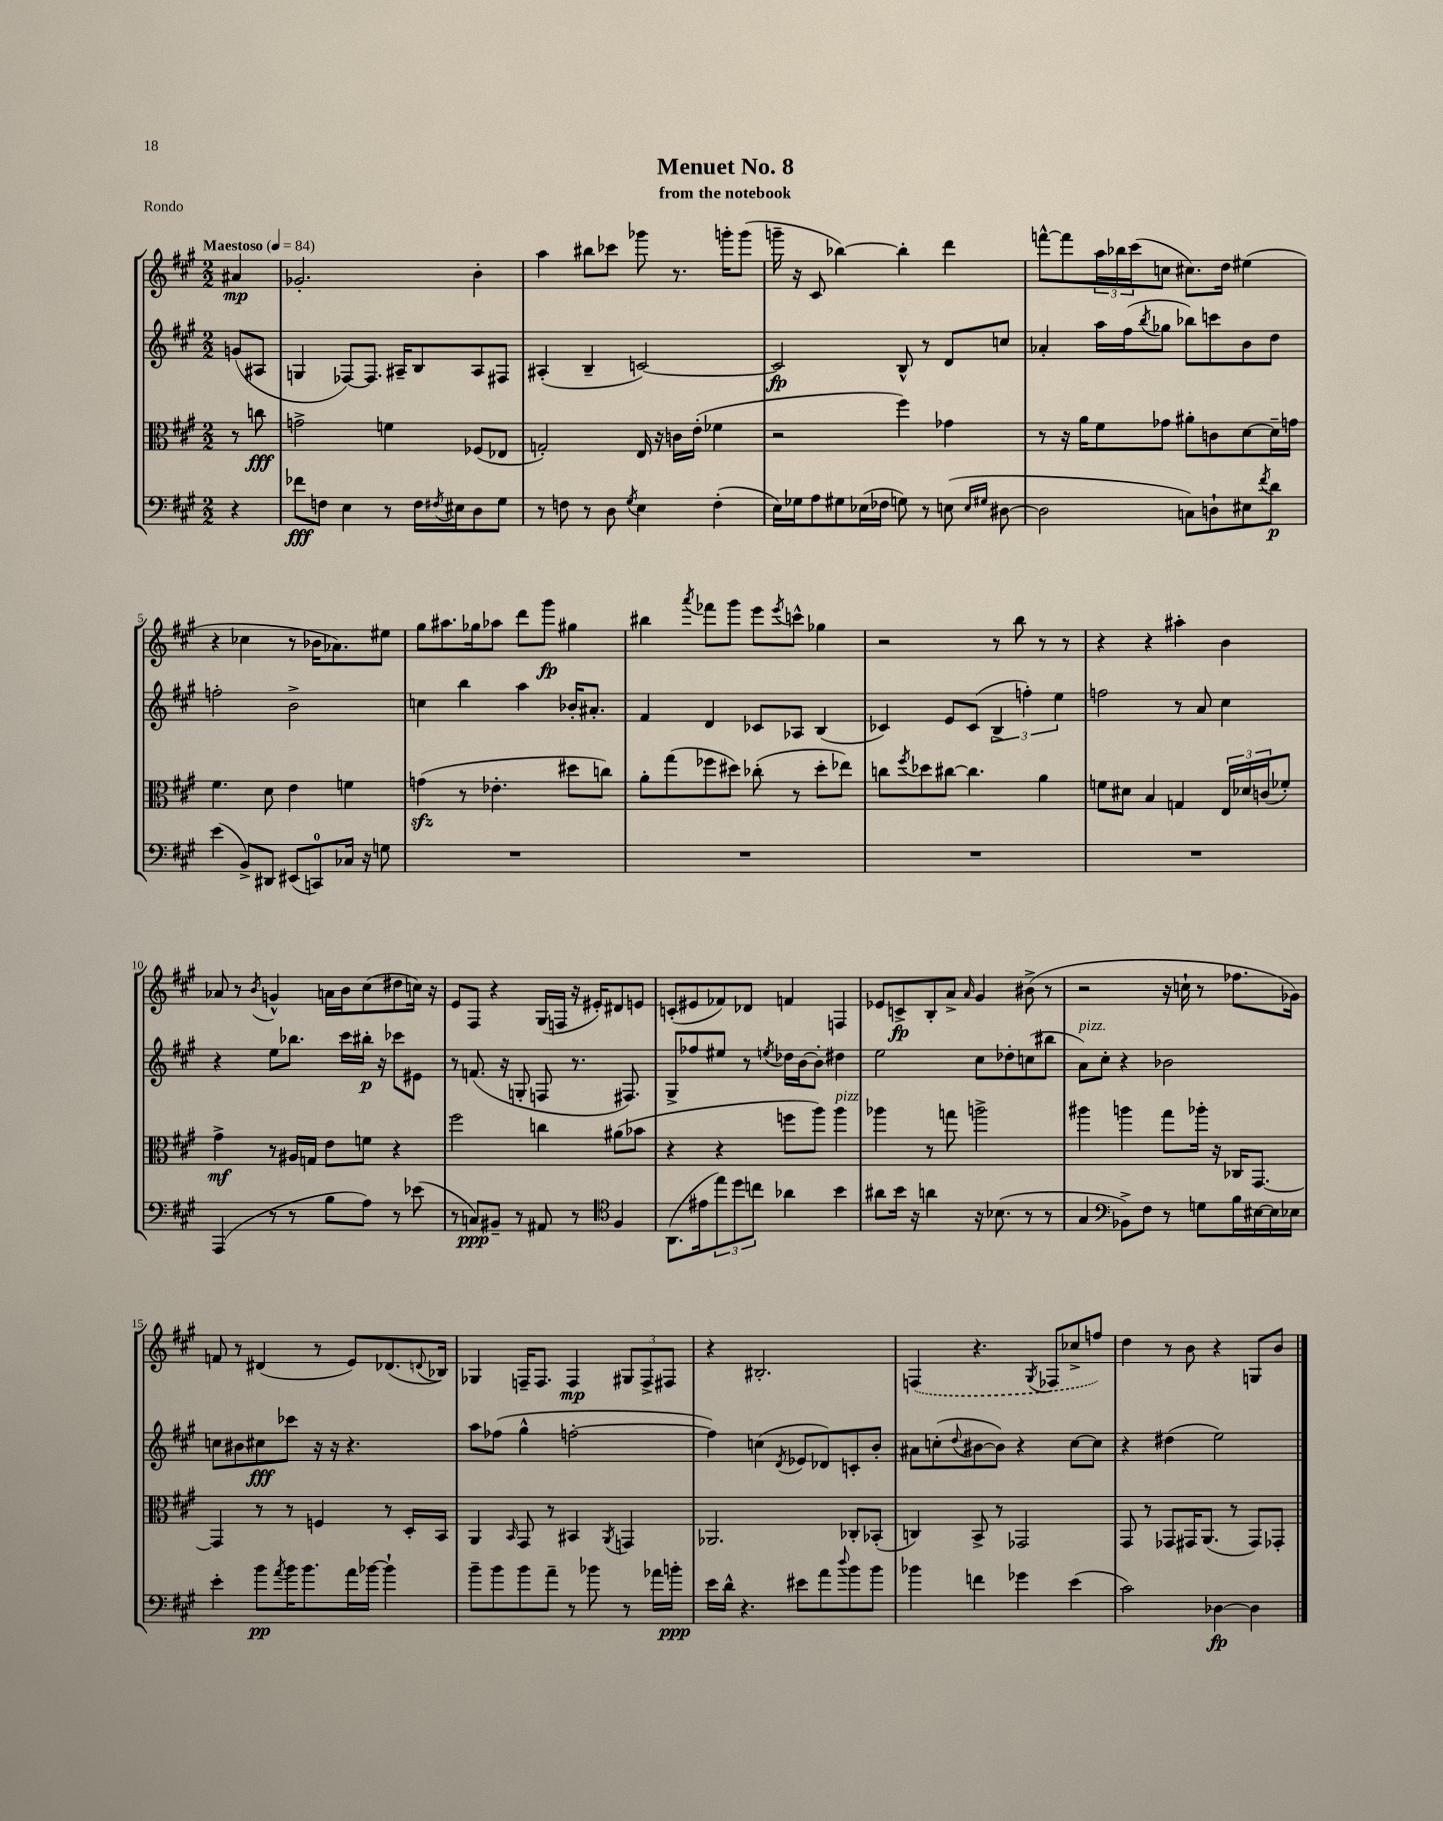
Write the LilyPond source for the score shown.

\header { title = "Menuet No. 8" subtitle = "from the notebook" piece = "Rondo" }
<<
\new StaffGroup <<
\new Staff = "s0" {
    \clef treble \key a \major \numericTimeSignature \time 2/2 \partial 4 \tempo "Maestoso" 4 = 84
    ais'4\mp |
    ges'2.-. b'4-. |
    a''4 bis''8 ces'''8 ges'''8 r8. g'''16-. g'''8( |
    g'''16-- r16 cis'8 bes''4~) bes''4-. d'''4 |
    f'''8~-^ f'''8 \tuplet 3/2 { a''16 bes''16 cis'''16( } c''8 cis''8.) d''16 eis''4( |
    r4 ces''4 r8 bes'16 aes'8.) eis''8 |
    gis''8 ais''8. ges''16 aes''8 d'''8 gis'''8\fp gis''4 |
    bis''4 \acciaccatura { a'''8 } fes'''8 gis'''8 e'''8 \acciaccatura { e'''8 } c'''8-^ ges''4 |
    r2 r8 b''8 r8 r8 |
    r4 r4 ais''4-. b'4 |
    aes'8 r8 \acciaccatura { b'8 } g'4-^ a'16 b'16 cis''8( dis''8 c''16) r16 |
    e'8 fis8 r4 gis16( f16 r16 eis'16-.) dis'8 e'8 |
    c'8-.( eis'8 fes'8) des'8 f'4 f4 |
    ees'8 c'8->\fp b8-. a'8-> \grace { a'16 } gis'4 bis'8->( r8 |
    r2 r16 c''16-! r8 fes''8. ges'16) |
    f'8 r8 dis'4( r8 e'8) des'8.( \appoggiatura { d'8 } bes16) |
    ges4 f16-- f8. f4\mp \tuplet 3/2 { gis8 f8-> fis8 } |
    r4 bis2.-. |
    \once \slurDashed f4( r4. \acciaccatura { gis8 } fes8 ces''8-> f''8) |
    d''4 r8 b'8 r4 g8 b'8 \bar "|." |
}
\new Staff = "s1" {
    \clef treble \key a \major \numericTimeSignature \time 2/2 \partial 4
    g'8( ais8 |
    g4 fes8~) fes8. ais16-- b8 ais8 fis8 |
    ais4-.( b4-- c'2~) |
    c'2\fp b8-^ r8 d'8 c''8 |
    aes'4-. a''16 fis''16( \acciaccatura { b''8 } ges''8 bes''8) c'''8 b'8 d''8 |
    f''2-. b'2-> |
    c''4 b''4 a''4 bes'16-. ais'8.-. |
    fis'4 d'4 ces'8 aes8 b4( |
    ces'4) e'8 ces'8( \tuplet 3/2 { b4-> f''4-.) e''4 } |
    f''2 r8 a'8 cis''4 |
    r4 e''8 bes''8. cis'''16 bis''16-.\p r16 ces'''8 eis'8 |
    r8 f'8.( r16 g8-. f8 r8. fis8.) |
    gis8-> fes''8 eis''8 r8 \acciaccatura { e''8 } des''16 b'16~ b'8-. dis''4 |
    e''2 cis''8 des''8-. c''8( bis''8 |
    a'8^\markup { \italic "pizz." }) cis''8-. r4 bes'2 |
    c''8 bis'8 cis''8\fff ces'''8 r16 r16 r4. |
    a''8 fes''8( gis''4-^ f''2~-. |
    f''4) c''4( \acciaccatura { d'8 } ees'8 des'8) c'8-. b'8-. |
    ais'8 c''8-.( \appoggiatura { d''8 } bis'8~ bis'8) r4 c''8~ c''8 |
    r4 dis''4( e''2) \bar "|." |
}
\new Staff = "s2" {
    \clef alto \key a \major \numericTimeSignature \time 2/2 \partial 4
    r8 c''8\fff |
    g'2-> f'4 fes8( ees8 |
    g2-.) e16 r16 c'16 e'16-.( fes'4 |
    r2 fis''4) ges'4 |
    r8 r16 a'16 fis'8 ges'8 ais'8-. c'8 d'8~ d'16-- g'16 |
    fis'4. d'8 e'4 f'4 |
    g'4\sfz( r8 ees'4.-. dis''8 c''8) |
    a'8-. gis''8( fes''8 dis''8) ces''8-.( r8 dis''8-. ees''8) |
    c''8 \acciaccatura { fis''8 } des''8 cis''8~ cis''4. a'4 |
    f'8 dis'8 b4 g4 \tuplet 3/2 { e16 des'16 c'16( } fes'8-.) |
    gis'4->\mf r8 ais16 g16 e'8 f'8 r4 |
    fis''2 c''4 ais'8( bes'8 |
    r4 r4 f''8 a''8) a''4^\markup { \italic "pizz." } |
    aes''4 r8 g''8 a''2-> |
    ais''4 a''4 gis''8 aes''16-. r16 ces16 gis,8.~ |
    gis,4 r8 r8 f4 r8 d16-. b,16 |
    a,4 \grace { b,16 } gis,8 r8 bis,4 \acciaccatura { a,8 } g,4 |
    aes,2. ces8-. bes,8-.( |
    c4) b,8-> r8 ges,2 |
    gis,8 r8 ges,8 gis,16 a,8.( r8 gis,8) ges,8-. \bar "|." |
}
\new Staff = "s3" {
    \clef bass \key a \major \numericTimeSignature \time 2/2 \partial 4
    r4 |
    fes'8\fff f8 e4 r8 f16 \acciaccatura { fis8 } eis16 d8 gis8 |
    r8 f8 r8 d8 \acciaccatura { gis8 } e4 f4-.( |
    e16) ges16 a8 gis8 ees16( fes16 g8) r8 e8( \grace { e16 gis16 } dis8~ |
    dis2 c8) d8-! eis8 \acciaccatura { fis'8 } d'8\p |
    e'4( b,8->) dis,8 eis,8( c,8-0) ces16 r16 g8 |
    R1 |
    R1 |
    R1 |
    R1 |
    a,,4( r8 r8 b8 a8) r8 ees'8( |
    r8 c8\ppp) bis,8-- r8 ais,8 r8 \clef tenor fis4 |
    a,8.( eis'16 \tuplet 3/2 { e''8) d''8 c''8 } aes'4 b'4 |
    ais'8 b'16 r16 a'4 r16 bes8.( r8 r8 |
    gis4 \clef bass bes,8->) fis8 r8 g8 b16 eis16~ eis16 ees16 |
    e'4-. b'8\pp \acciaccatura { a'8 } b'16 b'8. a'16 bes'16~ bes'4-! |
    b'8-- b'8 b'8 a'8-- r8 bes'8 r8 aes'16 b'16-.\ppp |
    e'16 d'16-^ r4. eis'8 a'8 \appoggiatura { d''8 } b'8 b'8 |
    bes'4 f'4 ges'4 e'4( |
    cis'2) des4~\fp des4 \bar "|." |
}
>>
>>
